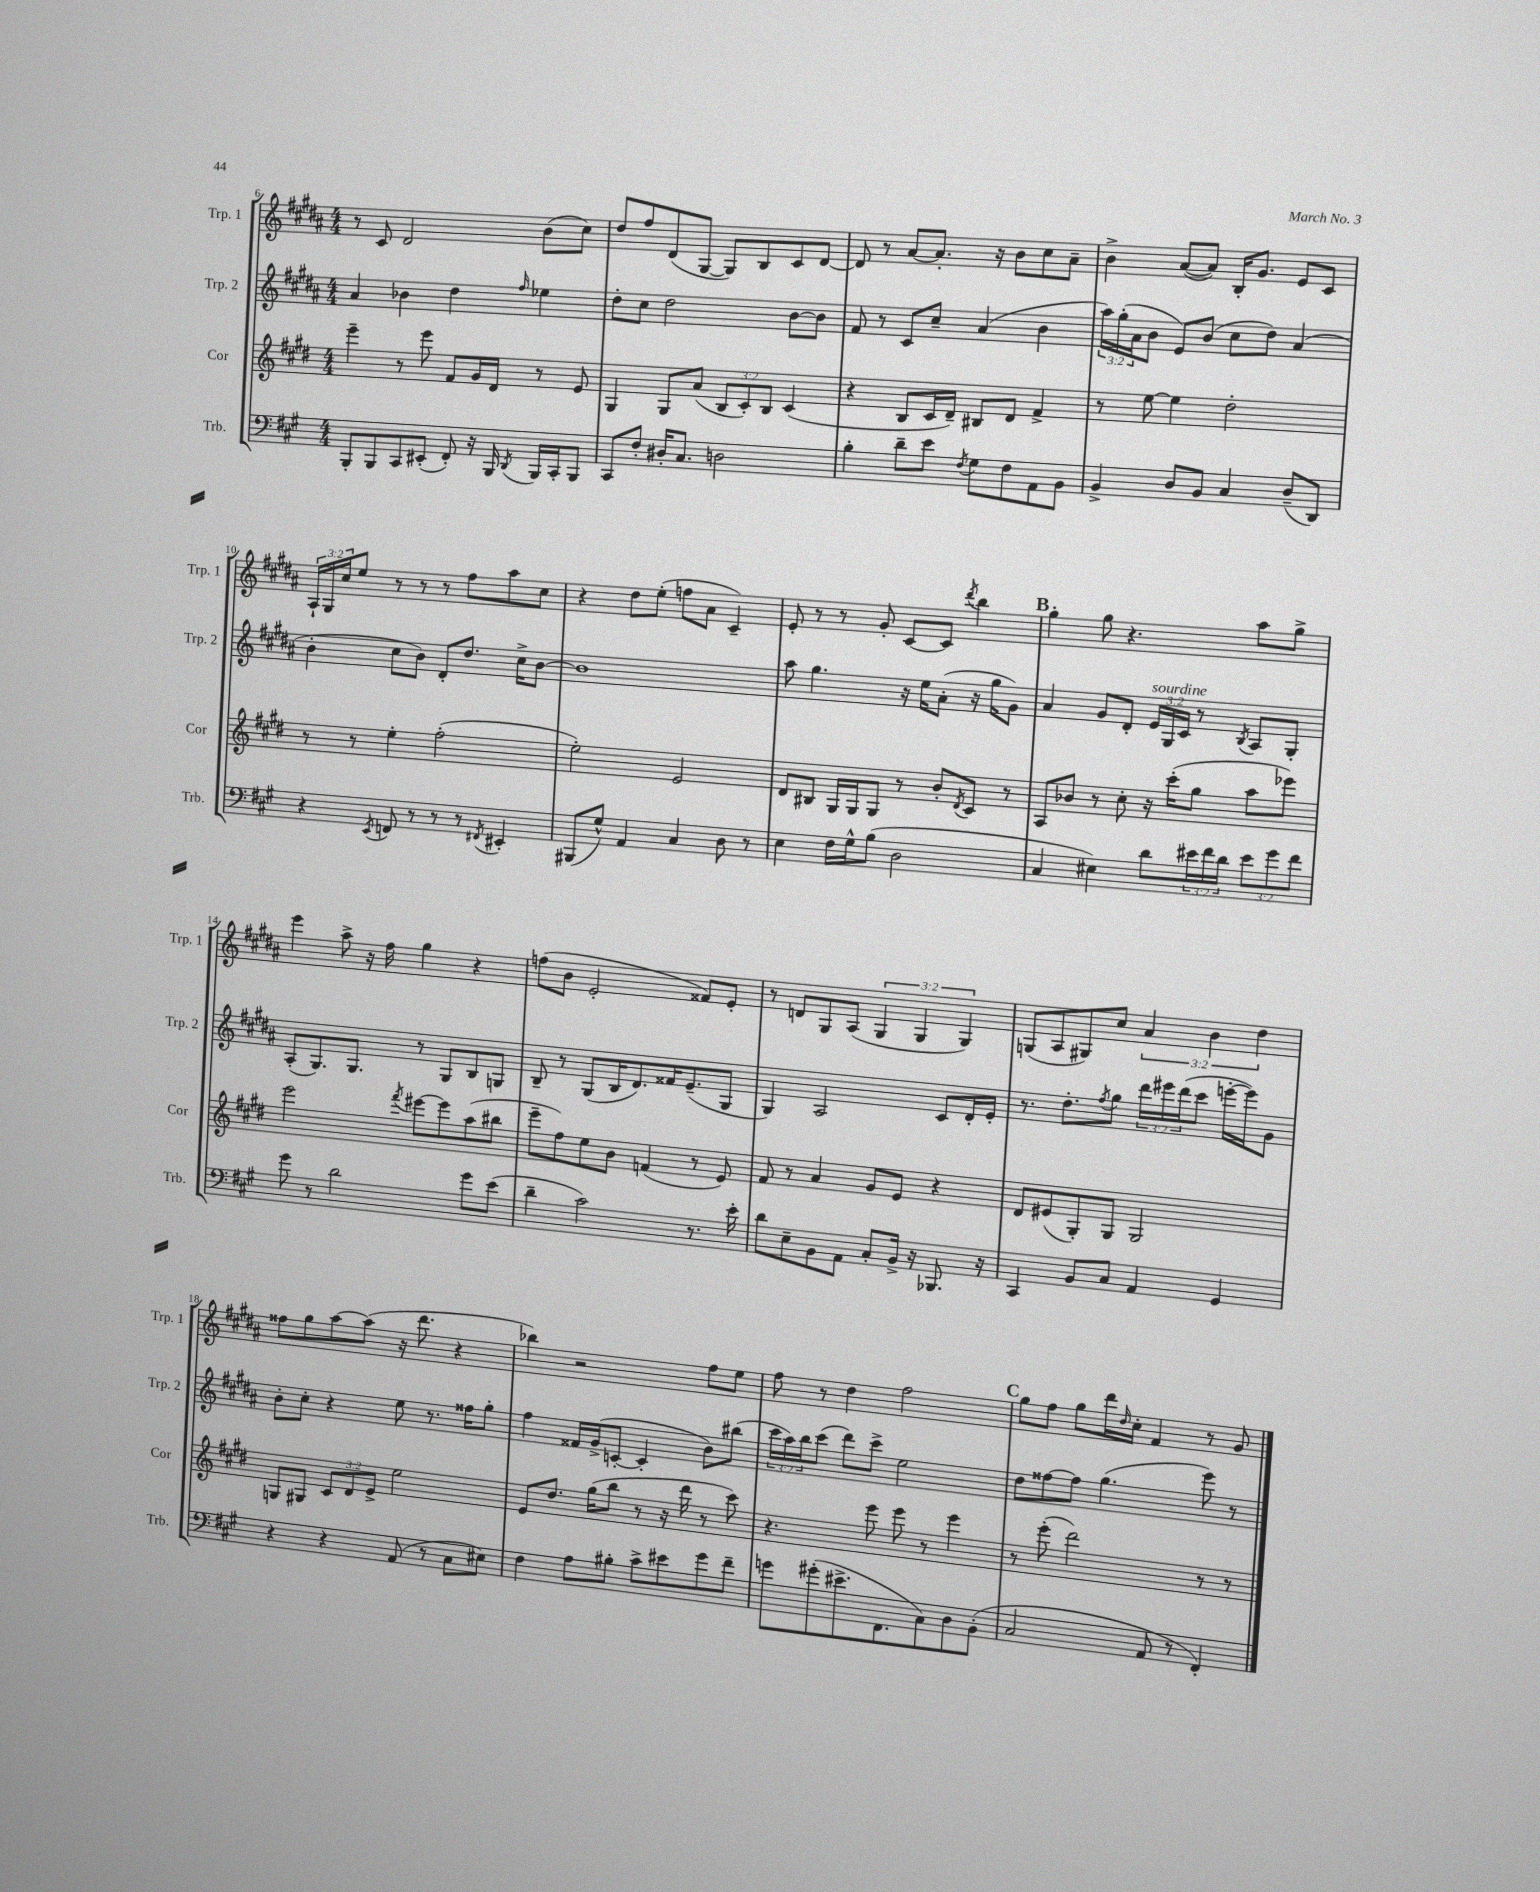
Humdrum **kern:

**kern	**kern	**kern	**kern
*staff4	*staff3	*staff2	*staff1
*clefF4	*clefG2	*clefG2	*clefG2
*k[f#c#g#]	*k[f#c#g#d#]	*k[f#c#g#d#a#]	*k[f#c#g#d#a#]
*M4/4	*M4/4	*M4/4	*M4/4
8BBB'/L	4eee~\	4a#/	8r
8BBB/	.	.	8c#/
8CC#/	8r	4b-\	2d#/
(8EE#'/J	8eee\	.	.
8FF#'/)	8f#/L	4dd#\	.
16r	16g#/L	.	.
16BBB/	16d#/JJ	.	.
8qDD/	.	16qqff#/	.
16BBB/LL	8r	4ee-\	(8b\L
16CC#'/J	.	.	.
8BBB/J	8e/	.	8cc#\J)
=	=	=	=
8CC#/L	4G#/	8dd#'\L	8dd#/L
8F#'/J	.	8cc#\J	8ff#/
16D#'/LK	8G#/L	2dd#\	(8d#/
8.C#/J	.	.	.
.	(8a/J	.	[8G#/J
2D\	12B/L	.	8G#/]L)
.	12c#'/)	.	.
.	.	.	8B/
.	12B/J	.	.
.	(4c#/	[8b\L	8c#/
.	.	8b\]J	[8d#/J
=	=	=	=
4B'\	4r	8f#/	8d#/]
.	.	8r	8r
8d~\L	8B/L	8c#/L	[8a#/L
8e\J	16c#/L	8cc#~/J	8.a#'/]J
.	16d#~/JJ)	.	.
8qF#/	.	.	.
8G#\L	8B#/L	(4a#/	.
.	.	.	16r
8F#\	8d#/J	.	8b\L
8AA\	4f#^/	4b\	8cc#\
8BB\J	.	.	8a#~\J
=	=	=	=
4BB^/	8r	24aa#\LL)	4b^\
.	.	(24gg#'\	.
.	.	24a#\J	.
.	[8ee\	8b\J	.
8D/L	4ee\]	8e/L)	([8a#/L
8BB/J	.	(8b/J	8a#/]J)
4C#/	2dd#'\	8cc#\L	16B'/LK
.	.	.	8.g#/J
.	.	8dd#\J)	.
(8D~/L	.	(4a#/	8e/L
8DD/J)	.	.	8c#/J
=	=	=	=
4r	8r	4b'\	24A#`/LL
.	.	.	24G#/
.	.	.	24cc#/J
.	8r	.	8ee/J
8qEE/	.	.	.
8FF/	4ee'\	8cc#\L	8r
8r	.	8b\J)	8r
8r	(2ff#'\	8d#'/L	8r
8r	.	8.dd#/J	8ff#\L
8qFF#/	.	.	.
4EE#'/	.	.	8aa#\
.	.	16cc#^\LK	.
.	.	[8b\J	8cc#\J
=	=	=	=
(8BBB#/L	2ee'\)	1b]	4r
8G#^^/J)	.	.	.
4AA/	.	.	8dd#\L
.	.	.	(8ee'\J
4C#/	2e/	.	8ff\L
.	.	.	8a#\J
8D\	.	.	4c#~/)
8r	.	.	.
=	=	=	=
4E\	8d#/L	8aa#\	8e'/
.	8B#/J	4.gg#\	8r
16F#\LL	16G#/LL	.	8r
16G#^^\J	16G#/J	.	.
(8B\J	8G#/J	.	8g#'/
2D\	8r	16r	[8c#/L
.	.	16ee\LK	.
.	8b'/L	(8a#'\J	8c#/]J
.	8qd#/	.	8qddd#/
.	8c#/J	16r	4bb\
.	.	16gg#\LK	.
.	8r	8g#\J)	.
=	=	=	=
4C#/	8A/L	4a#/	4gg#'\
.	8b-/J	.	.
4E#\)	8r	8g#/L	8gg#\
.	8cc#'\	8d#'/J	4.r
8d\L	16r	24e/LL	.
.	.	24G#/	.
.	(16ccc#'\LK	.	.
.	.	24c#/JJ	.
24e#\L	8gg#\J	8r	.
24f#\	.	.	.
24d\JJ	.	.	.
.	.	8qB/	.
12e#\L	8aa\L	8A#/L	8aa#\L
12g#\	.	.	.
.	8eee-\J)	8G#'/J	8gg#^\J
12f#\J	.	.	.
=	=	=	=
8g#\	2eee\	(8A#'/L	4eee\
8r	.	8.G#/)	.
2d\	.	.	8aa#^\
.	.	8.G#/J	.
.	.	.	16r
.	.	.	16ff#\
.	8qfff#/	.	.
.	[8eee#\L	8r	4gg#\
.	8eee#\]	8G#/L	.
8g#\L	(8aa\	8B/	4r
(8e\J	8bb#\J	8G/J	.
=	=	=	=
4d~\	8eee~\L	8B~/	(8ff\L
.	8ff#\)	8r	8b\J
2c#\)	8ee\	(8G#/L	2e'/
.	8b\J	16B/K	.
.	.	8.d#/)	.
.	(4f/	.	.
.	.	16f##/K	.
.	.	(8.e~/	.
8.r	8r	.	8f##/L)
.	8e/)	8G#/J	8e'/J
16e'\	.	.	.
=	=	=	=
8d\L	8f#/	4G#/)	8r
8E~\	8r	.	8d/L
8BB\	4a/	2A#/	8G#/
8AA\J	.	.	(8A#/J
8C#'/L	8g#/L	.	6G#/
16BB^/Jk	8e/J	.	.
.	.	.	6G#/
16r	.	.	.
8.BBB-/	4r	8c#/L	.
.	.	.	6G#/)
.	.	16d#'/L	.
16r	.	16e'/JJ	.
=	=	=	=
4CC#/	8d#/L	8.r	(8G/L
.	(8e#/	.	8A#/
.	.	8.dd#'\L	.
8BB/L	8G#'/)	.	8G#/)
.	.	8qff#/	.
8C#/J	8G#/J	8gg#\J	8cc#/J
4AA/	2G#/	24ddd#\LL	6a#/
.	.	24eee#\	.
.	.	(24ddd#\J	.
.	.	8ccc#\J	.
.	.	.	6b\
4GG#/	.	[16eee'\LL	.
.	.	16eee\]J)	.
.	.	.	6dd#\
.	.	8g#\J	.
=	=	=	=
4r	8G/L	8b'\L	8ff##\L
.	8G#/J	8cc#'\J	8gg#\
4r	12c#/L	4r	[8aa#\
.	12d#/	.	.
.	.	.	(8aa#\]J
.	12e^/J	.	.
(8AA/	2ee\	8ee\	16r
.	.	.	8.ddd#\
8r	.	8.r	.
8C#\L	.	.	4r
.	.	16ff##\LK	.
8E#\J)	.	8gg#'\J	.
=	=	=	=
4F#\	8e/L	4ff#\	4bb-\)
.	8.dd#/J	.	.
8A\L	.	16f##/LL	2r
.	(16gg#\LK	(16g#^/J	.
8B#'\J	8bb\J	[8c'/J	.
8c#^\L	8r	4c'/]	.
8e#\	16r	.	.
.	16ddd#\	.	.
8g#\	8r	8b\L)	8ff#\L
8f#~\J	8ccc#\)	(8bb#\J	8ee\J
=	=	=	=
8g\L	4.r	24ccc#\LL	8ff#\
.	.	24aa#\)	.
.	.	24bb\J	.
(8g#'\	.	(8ccc#\J	8r
8.e#^\	.	8ddd#\L)	4dd#\
.	8eee\	8ccc#^\J	.
8.FF#\	.	.	.
.	8eee\	2ee\	2ff#\
8C#\)	8r	.	.
8D\	4eee\	.	.
(8BB'\J	.	.	.
=	=	=	=
2C#/	8r	8dd#\L	8gg#\L
.	(8eee'\	[8ff##\	8ff#\J
.	2ddd#\)	8ff##\]J	8gg#\L
.	.	(4.gg#\	16ddd#\L
.	.	.	16qqdd#/
.	.	.	16cc#'\JJ
8AA/	.	.	4f#/
8r	.	.	.
4FF#'/)	8r	8eee\)	8r
.	8r	8r	8g#/
==	==	==	==
*-	*-	*-	*-
